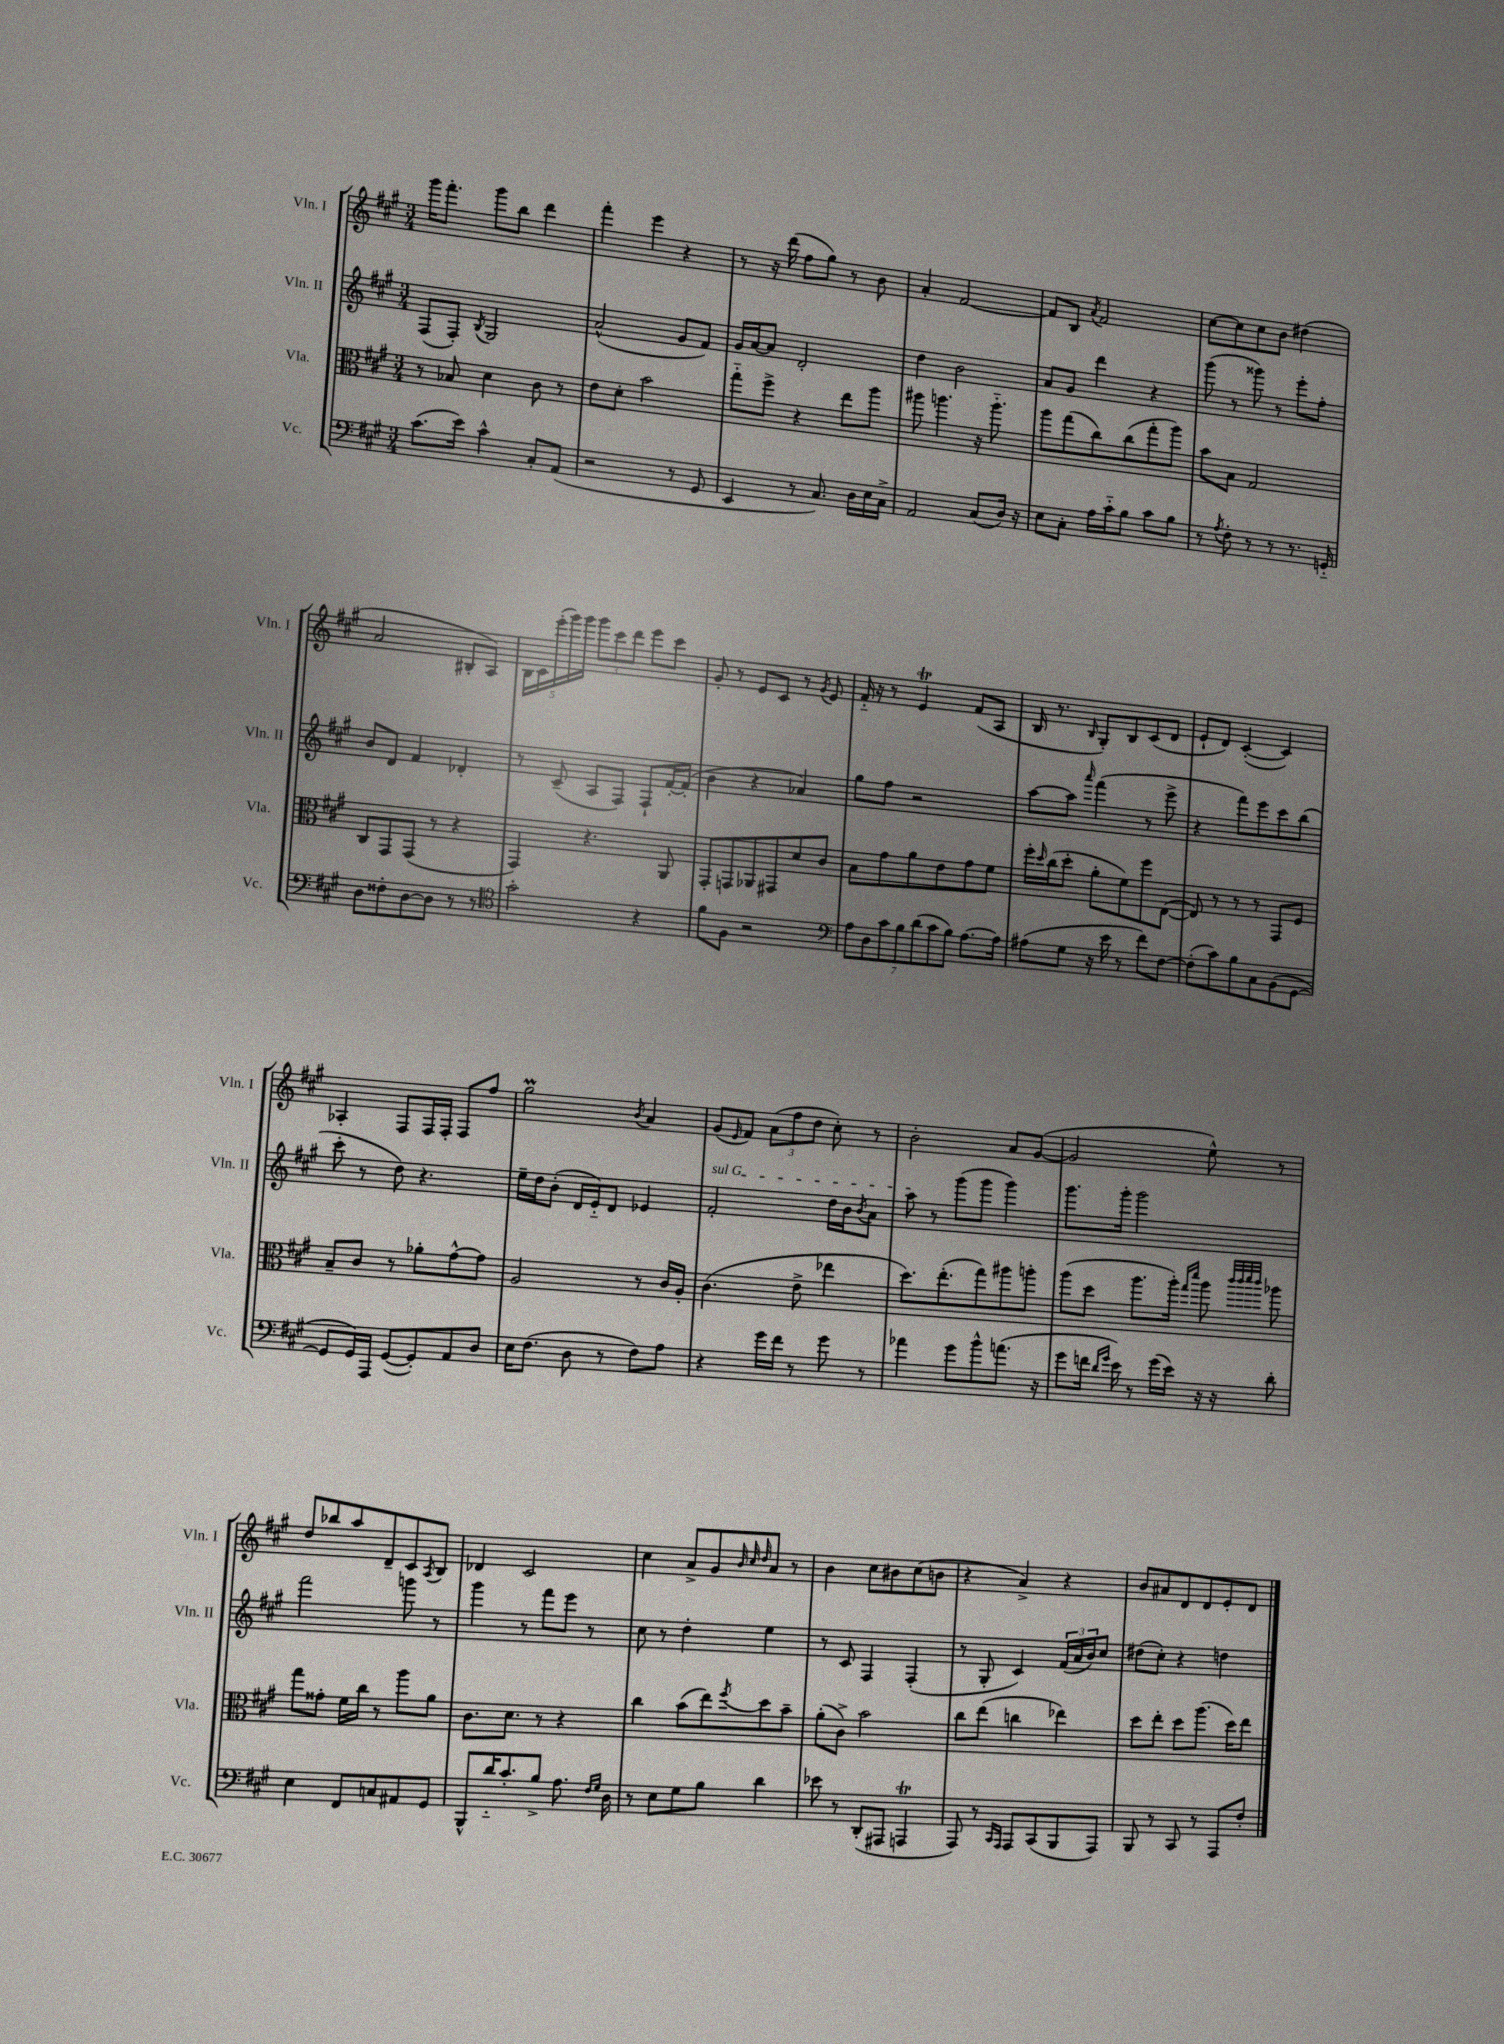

**kern	**kern	**kern	**kern
*part4	*part3	*part2	*part1
*staff4	*staff3	*staff2	*staff1
*I"Vc.	*I"Vla.	*I"Vln. II	*I"Vln. I
*I'Vc.	*I'Vla.	*I'Vln. II	*I'Vln. I
*clefF4	*clefC3	*clefG2	*clefG2
*k[f#c#g#]	*k[f#c#g#]	*k[f#c#g#]	*k[f#c#g#]
*M3/4	*M3/4	*M3/4	*M3/4
=19	=19	=19	=19
(8.c#\L	8r	(8F#/L	16ggg#\KL
.	.	.	8.fff#'\J
.	8B-X/	8F#'/J)	.
16e\Jk)	.	.	.
.	.	8qB/	.
4c#^^\	4d\	2G#/	8ggg#\L
.	.	.	8bb\J
8C#'/L	8c#\	.	4ddd\
(8AA/J	8r	.	.
=20	=20	=20	=20
2r	8e\L	(2a^^/	4fff#'\
.	8d'\J	.	.
.	2b\	.	4eee\
8r	.	8g#/L	4r
8GG#/	.	8f#/J)	.
=21	=21	=21	=21
4EE/	8gg#\L	16g#/LL	8r
.	.	[16a/J	.
.	8ff#^\J	8a/J]	16r
.	.	.	(16ddd\
8r	4r	2d'/	8ff#\L
8.C#/)	.	.	8gg#\J)
.	8ee\L	.	8r
16D\LL	.	.	.
16E\	8aa\J	.	8b\
16C#^\JJ	.	.	.
=22	=22	=22	=22
2AA/	8aa#X\	4dd\	4a'/
.	4.aan\	.	.
.	.	2b\	[2f#/
(8C#/L	16r	.	.
.	8.aa\	.	.
16D/Jk)	.	.	.
16r	.	.	.
=23	=23	=23	=23
8E\L	8aa\L	8a/L	8f#/L]
8C#'\J	(8gg#\	8g#/J	8B/J
.	.	.	8qa/
16A\LL	8cc#\)	4ddd\	2f#/
16c#\J	.	.	.
8B\J	(8cc#\	.	.
8c#\L	8gg#'\	4r	.
8B\J	8aa\J)	.	.
=24	=24	=24	=24
8r	8b\L	(8ggg#\	[8cc#\L
8qA/	.	.	.
8F#'\	8B\J	8r	8cc#\]
8r	2G#/	8ggg##X\)	8cc#\
8r	.	8r	8b\J
8.r	.	8eee'\L	(4dd#X\
.	.	8ff#'\J	.
16GGn/	.	.	.
!!LO:LB:g=z
=25	=25	=25	=25
8D\L	8C#/L	8b/L	2a/
8F##X'\	8GG#/	8d/J	.
[8D\	(8GG#/J	4f#/	.
8D\J]	8r	.	.
8r	4r	4d-X'/	8B#X'/L
8r	.	.	8A/J)
=26	=26	=26	=26
*clefC4	*	*	*
2g#'\	4GG#/)	8r	20B\LL
.	.	.	20c#\
.	.	.	(20eee'\
.	.	(8c#~/	.
.	.	.	20ggg#\)
.	.	.	20ggg#\JJ
.	4.r	8A/L	12ggg#\L
.	.	.	12ccc#\
.	.	8F#/J)	.
.	.	.	12ddd\J
4r	.	8F#`/L	8eee\L
.	8AA/	[16f#'/L	8ccc#\J
.	.	(16f#'/JJ]	.
=27	=27	=27	=27
8f#\L	8GG#'/L	4b\	8g#'/
8F#\J	8GGn/	.	8r
2r	8AA-X/	4r	8e/L
.	8GG#X/	.	8c#/J
.	8d/	4a-X/)	8r
.	.	.	8qg#/
.	8c#/J	.	8e/
=28	=28	=28	=28
*clefF4	*	*	*
14A\L	8B\L	8gg#\L	16f#/
.	.	.	16r
14D\	.	.	.
.	8g#\	8ff#\J	8r
14c#\	.	.	.
14B\	.	.	.
.	8a\	2r	4eT/
(14d\	.	.	.
14c#\	.	.	.
.	8e\	.	.
14B\J)	.	.	.
[8.A\L	8g#\	.	(8f#/L
.	8f#\J	.	8A/J
16A\Jk]	.	.	.
=29	=29	=29	=29
(8A#X\L	16ff#'\LL	[8aa\L	16B/
.	16qqdd/	.	.
.	(16cc#\J	.	8.r
8G#\J	8dd'\J	8aa\J]	.
.	.	16qqaaa/	16qqB/
16r	8a'\L	(4fff#\	8G#'/L)
16e\	.	.	.
8r	8f#\)	.	8B/
8f#\L)	8ff#\	8r	(8c#/
[8F#\J	([8E\J	8eee^\	8d/J
=30	=30	=30	=30
(8F#'\L]	8E/])	4r	8e`/L
8c#\)	8r	.	8d/J)
8B\	8r	8fff#\L)	([4c#'/
8C#\	8r	8eee\	.
(8BB\	8GG#/L	8ccc#\	4c#/])
[8GG#\J	8F#/J	(8bb\J	.
!!LO:LB:g=z
=31	=31	=31	=31
8GG#/L]	8B~/L	8ccc#'\	4A-X'/
16GG#/L)	8c#/J	8r	.
16AAA/JJ	.	.	.
([8GG#/L	8r	8dd\)	8F#/L
8GG#'/])	8a-X'\L	4.r	16F#/L
.	.	.	16F#'/JJ
8AA/	[8g#^^\	.	8F#/L
8D/J	8g#\J]	.	8ff#/J
=32	=32	=32	=32
16E\KL	2A/	16ee~\LL	2gg#m\
(8.F#\J	.	16dd\J	.
.	.	(8b'\J	.
8D\	.	16d/LL	.
.	.	16e/J)	.
8r	.	8d/J	.
.	.	.	8qb/
8F#\L)	8r	4e-X/	4a/
8A\J	16c#/LL	.	.
.	16A'/JJ	.	.
=33	=33	=33	=33
!	!	!LO:TX:a:i:t=sul G	!
4r	(4.c#\	2f#'/	(8g#/L
.	.	.	16qqe/
.	.	.	8f#/J)
16g#\LL	.	.	(12a\L
16f#\JJ	.	.	.
.	.	.	12ff#\
8r	8e^\	.	.
.	.	.	12dd\J
8g#\	4ee-X\	16dd\LL	8cc#'\)
.	.	16b\J	.
.	.	8qb/	.
8r	.	8a\J	8r
=34	=34	=34	=34
4a-X\	8.dd\L)	8aa\	2b'\
.	.	8r	.
.	(8.ee'\	.	.
8g#\L	.	(8ggg#\L	.
8b^^\	8gg#\)	8ggg#\J	.
(8.an\J	8aa#X\	4ggg#\)	8a/L
.	8aan'\J	.	([8g#/J
16r	.	.	.
=35	=35	=35	=35
8g#\L	(8aa\L	8.ggg#\L	2g#/]
16fn\Jk	8dd\J	.	.
16qqd/LL	.	.	.
16qqg#/JJ	.	.	.
16e\)	.	16ggg#'\Jk	.
8r	8.aa\L	2ggg#\	.
(16g#\LL	.	.	.
16e\JJ)	16aa'\Jk)	.	.
.	16qqgg#/LL	.	.
.	16qqddd/JJ	.	.
16r	8aa\	.	8ee^^\)
16r	.	.	.
.	32qqccc#/LLL	.	.
.	32qqccc#/	.	.
.	32qqddd/	.	.
.	32qqccc#/JJJ	.	.
8d'\	8aa-X\	.	8r
!!LO:LB:g=z
=36	=36	=36	=36
4E\	8gg#\L	2fff#\	8dd/L
.	8g##X'\J	.	8bb-X/
8FF#/L	16f#\LL	.	8aa/
.	16cc#\JJ	.	.
8Cn/	8r	.	8d~/
8AA#X/	8aa\L	8gggn\	8c#/
.	.	.	8qA/
8GG#/J	8a\J	8r	8B/J
=37	=37	=37	=37
8BBB^^/L	8.c#\L	4ggg#\	4d-X/
16d/K	.	.	.
8.c#'/	8.d\J	.	.
.	.	8r	2c#/
8B^/J	8r	8fff#\L	.
8.A\	4r	8eee\J	.
.	.	8r	.
16qqF#/LL	.	.	.
16qqG#/JJ	.	.	.
16D\	.	.	.
=38	=38	=38	=38
8r	4cc#\	8cc#\	4cc#\
8E\L	.	8r	.
8G#\	(8b\L	4dd'\	8a^/L
8B\J	8ee\)	.	8g#/
.	.	.	32qqb/
.	.	.	32qqcc#/
.	8qff#/	.	32qqdd/
4d\	8dd\	4ee\	8a/J
.	8b~\J	.	8r
=39	=39	=39	=39
8e-X\	(8a'\L	8r	4b\
8r	8c#^\J)	8c#/	.
(8DD'/L	2b\	4F#/	8cc#\L
8AAA#X/J	.	.	8b#X\
4AAAnT/	.	(4F#'/	(8cc#\
.	.	.	8bn\J
=40	=40	=40	=40
8AAA/)	8cc#\L	8r	4r
8r	(8ee\J	8G#'/	.
16qqCC#/LL	.	.	.
16qqAAA/JJ	.	.	.
8AAA/L	4ccn\	4c#/)	4a^/)
(8CC#/	.	.	.
8BBB/	4ee-X\)	(24f#/LL	4r
.	.	24a/	.
.	.	24b/J)	.
8AAA/J)	.	8cc#/J	.
=41	=41	=41	=41
8BBB/	8dd\L	(8dd#X\L	8b/L
8r	8ee'\J	8cc#'\J)	8a#X/
8CC#/	8dd\L	4r	8d/
8r	(8.aa\J	.	8d/
8AAA/L	.	4ddn\	8e'/
.	16dd\KL)	.	.
8F#'/J	8ee\J	.	8d/J
==	==	==	==
*-	*-	*-	*-
